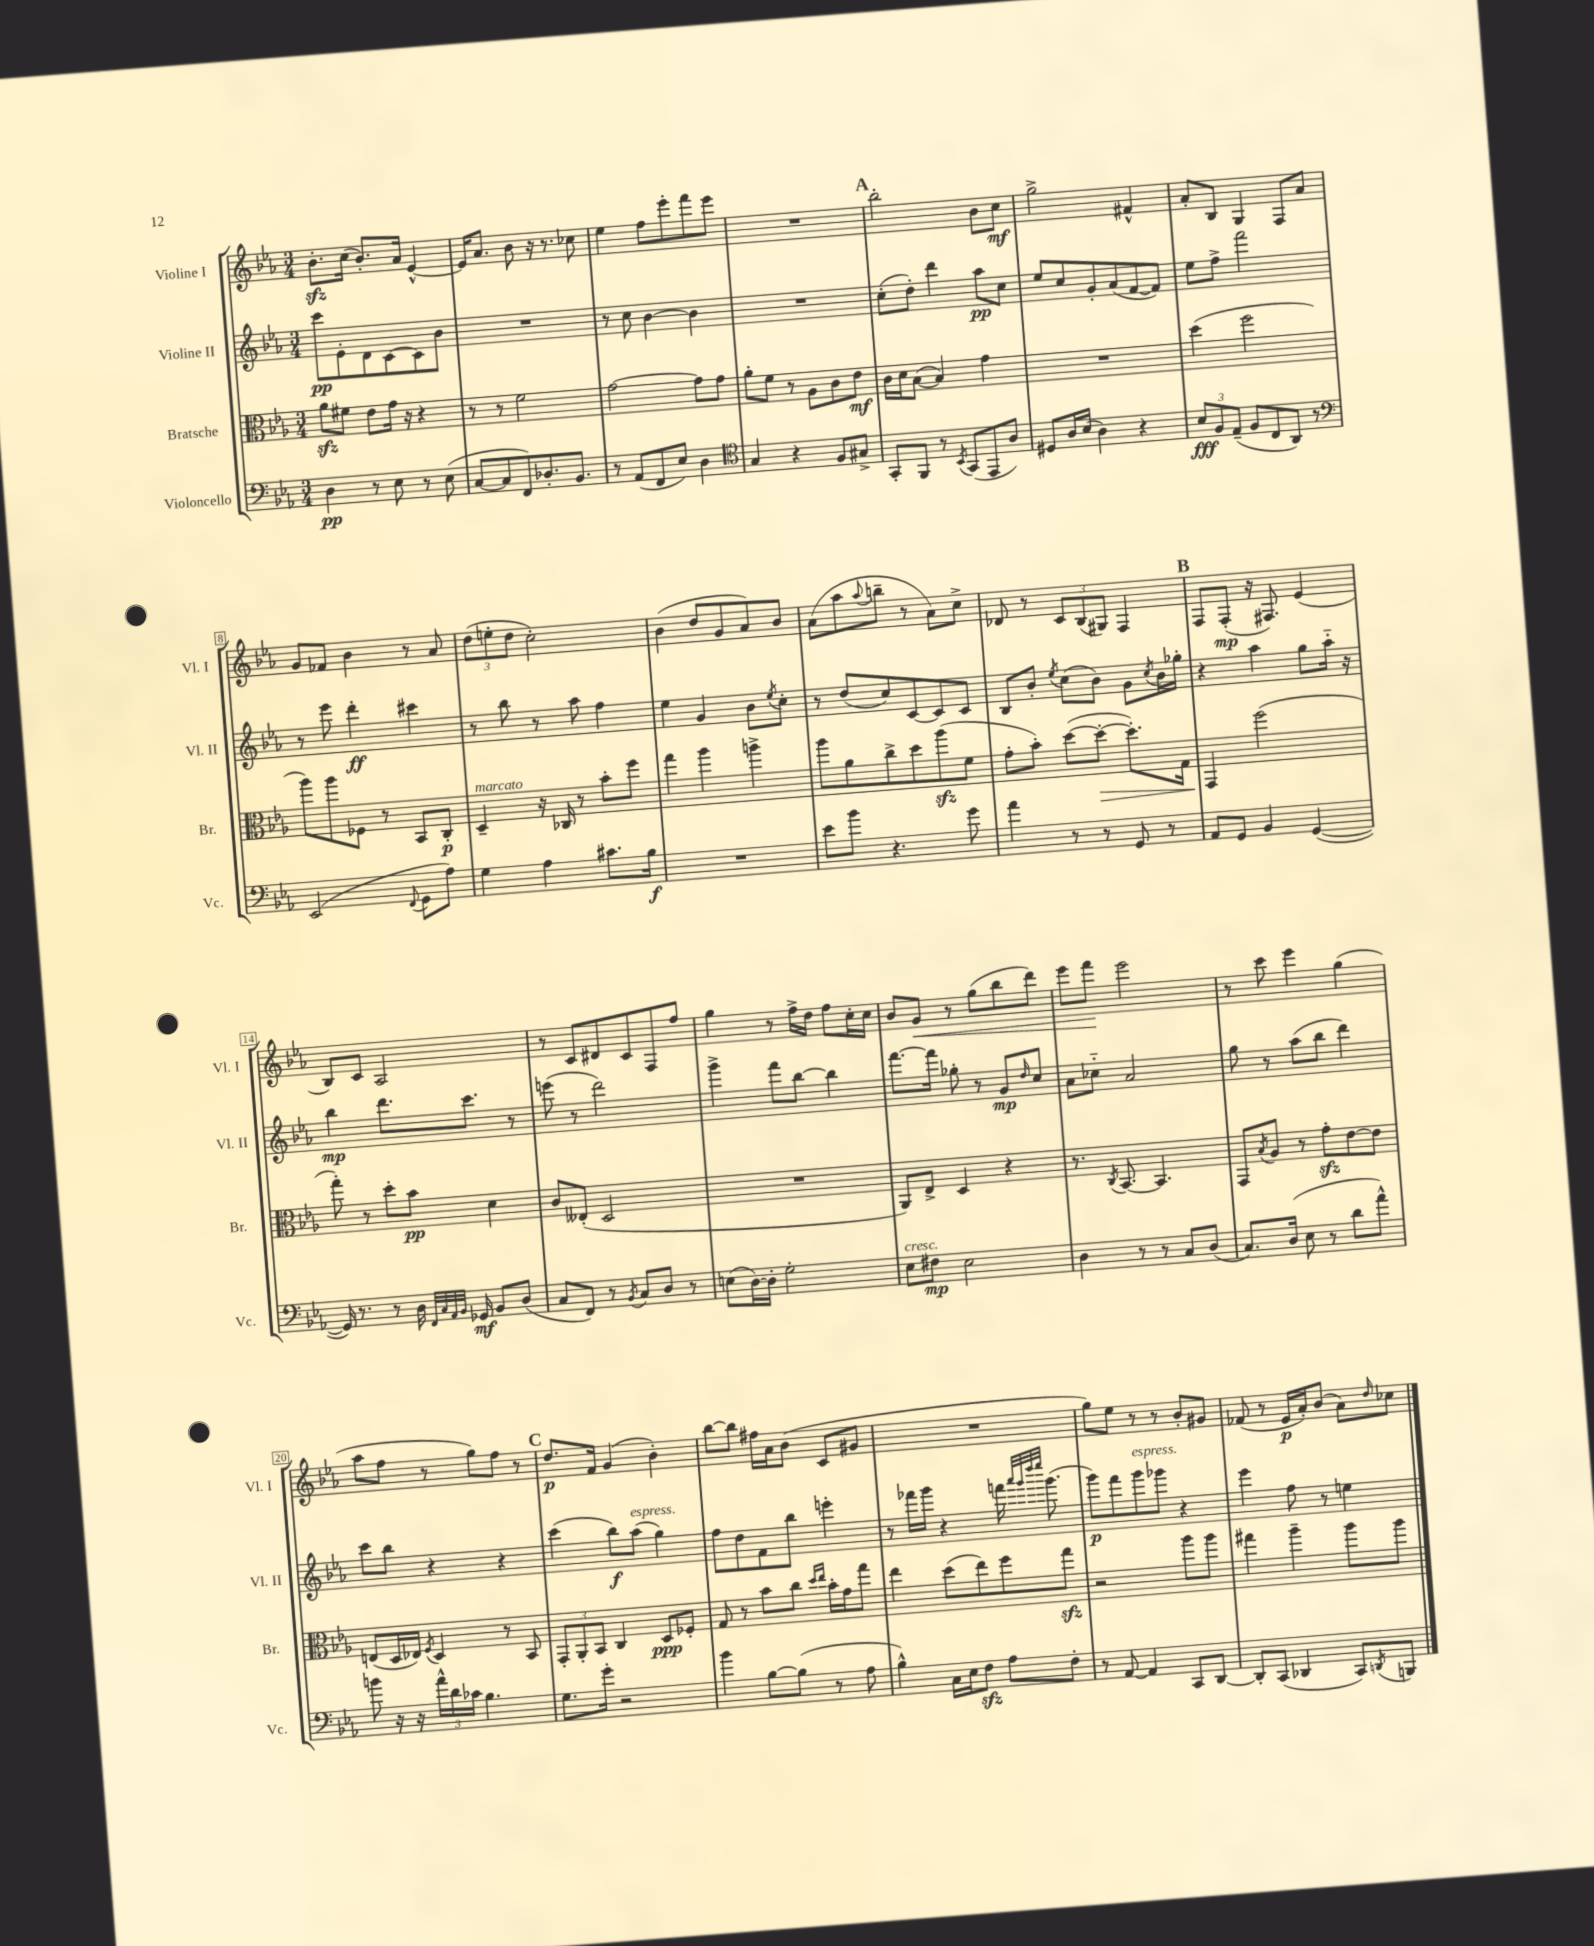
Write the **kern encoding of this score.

**kern	**kern	**kern	**kern
*staff4	*staff3	*staff2	*staff1
*clefF4	*clefC3	*clefG2	*clefG2
*k[b-e-a-]	*k[b-e-a-]	*k[b-e-a-]	*k[b-e-a-]
*M3/4	*M3/4	*M3/4	*M3/4
4D	8a-	8ccc	8.b-'
.	8f#	8e-'	.
.	.	.	(16cc
8r	8e-	8d	8.b-')
8E-	16g	[8c	.
.	16r	.	16a-
8r	4r	8c]	[4e-^^
(8E-	.	8b-	.
=	=	=	=
[8C	8r	2.r	16e-]
.	.	.	8.a-
8C]	8r	.	.
8FF)	2f	.	8b-
8.D-'	.	.	16r
.	.	.	8.r
8.BB-	.	.	.
.	.	.	8cc-
=	=	=	=
8r	[2g	8r	4ee-
(8AA-	.	8cc	.
8FF	.	[4b-	8ff
8E-)	.	.	8eee-'
4D	8g]	4b-]	8fff
.	8g	.	8eee-
=	=	=	=
*clefC4	*	*	*
4G	8a-'	2.r	2.r
.	8f	.	.
4r	8r	.	.
.	8A-	.	.
8F	8c	.	.
8G#^	8e-	.	.
=	=	=	=
8GG'	16c	(8cc'	2bb-'
.	16d	.	.
8FF	([8B-	8dd')	.
8r	4B-])	4ddd	.
8qBB-	.	.	.
(8GG	.	.	.
8EE-	4g	8aa-	8b-
8A-)	.	8cc	8cc
=	=	=	=
8D#	2.r	8ee-	2gg^
16A-	.	8cc	.
(16B-	.	.	.
4A-)	.	8g'	.
.	.	(8a-	.
4r	.	[8f	4f#^^
.	.	8f])	.
=	=	=	=
12B-	(4dd	8ee-	8a-'
12F	.	.	.
.	.	8ff^	8B-
(12E-~	.	.	.
8F	2ff	2fff	4G
8C	.	.	.
8AA-)	.	.	8F
8r	.	.	8a-
=	=	=	=
*clefF4	*	*	*
(2EE-	8aa-)	8r	8g
.	8aa-	8eee-	8f-
.	8F-	4ddd'	4b-
.	8r	.	.
8qqFF	.	.	.
8GG	8BB-	4ccc#	8r
8A-)	8C'	.	8a-
=	=	=	=
4G	4D~	8r	(12dd
.	.	.	12ee'
.	.	8bb-	.
.	.	.	12dd
4A-	16r	8r	2cc')
.	16C-	.	.
.	8r	8aa-	.
8.c#	8b-'	4ff	.
.	8ff	.	.
16B-	.	.	.
=	=	=	=
2.r	4gg	4ee-	(4b-
.	4aa-	4g	8dd
.	.	.	8g
.	4aa^	8b-	8a-)
.	.	8qee-	.
.	.	8cc'	8b-
=	=	=	=
8e-	8aa-	8r	(8a-
8b-	8a-	(8dd	8aa-
.	.	.	8qqaa-
4.r	8cc^	8cc)	8bb~
.	8dd	[8c	8r
.	(8aa-	8c]	8a-)
8g	8f	8c	8cc^
=	=	=	=
4a-	8g'	8B-	8d-
.	8b-')	8b-'	8r
.	.	8qee-	.
8r	([8dd	(8cc	12c
.	.	.	(12B-
8r	8dd'_	8b-)	.
.	.	.	12G#)
8GG	8.dd'])	8g	4F
.	.	8qcc	.
8r	.	16b-	.
.	16G	16gg-'	.
=	=	=	=
8AA-	4GG	4r	8F
8GG	.	.	(8F'
4BB-	(2ff	4aa-	16r
.	.	.	8.F#)
([4GG	.	8gg	(4e-
.	.	16aa-'~	.
.	.	16r	.
=	=	=	=
16GG])	8gg')	4bb-	8B-)
8.r	.	.	.
.	8r	.	8c
8r	8dd'	8.ddd	2A-
16D	8b-	.	.
32qqFF	.	.	.
32qqC	.	.	.
32qqAA-	.	.	.
32qqBB-	.	.	.
16GG-	.	8.ccc	.
8BB-	4d	.	.
(8D	.	8r	.
=	=	=	=
8C	8c	(8eee	8r
8FF)	(8E--'	8r	8c
8r	2D	2ddd)	8d#
8qBB-	.	.	.
8C	.	.	8c
8D	.	.	8F
8r	.	.	8ff
=	=	=	=
(8E	2.r	4ggg^	4gg
[16D)	.	.	.
16D']	.	.	.
2G'	.	8fff	8r
.	.	[8bb-	16ff^
.	.	.	16dd
.	.	4bb-]	8ff
.	.	.	16cc'
.	.	.	16cc
=	=	=	=
8E-	8AA-)	[8.fff	8b-
8F#	8E-^	.	8g
.	.	16fff]	.
2E-	4D	8gg-'	8r
.	.	8r	(8gg
.	4r	8g	8bb-
.	.	16qqdd	.
.	.	8cc	8ddd)
=	=	=	=
4D	8.r	8a-	8eee-
.	.	8cc-'~	8fff
.	8qC	.	.
.	[8.BB-	.	.
8r	.	2a-	2eee-
8r	4.BB-]	.	.
8C	.	.	.
(8D	.	.	.
=	=	=	=
8.C)	8GG	8gg	8r
.	8qB-	.	.
.	8A-	8r	8ccc
(16D	.	.	.
8E-	8r	(8aa-	4eee-
8r	8g'	8bb-	.
8d	[8e-	4ddd)	(4gg
8a-^^)	8e-]	.	.
=	=	=	=
8b	(8E	8ccc	8aa-
16r	16D	8bb-	8ff
16r	16E-)	.	.
.	8qF	.	.
24a-^^	4D	4r	8r
24d	.	.	.
24c-	.	.	.
4.B-	.	.	8gg)
.	8r	4r	8ff
.	8BB-	.	8r
=	=	=	=
8.G	12GG'	(4ccc	8.dd
.	12AA-'	.	.
.	12BB-	.	.
16g'	.	.	16f
2r	4C	8bb-)	(4g
.	.	(8aa-	.
.	8D	4gg)	4b-')
.	8F-'	.	.
=	=	=	=
4b-	8G	8ff	[8bb-
.	8r	8dd	8bb-]
[8B-	8b-	8f	16ff#
.	.	.	16a-
(8B-]	8cc	8bb-	(8b-
.	16qqdd	.	.
.	16qqee-	.	.
8r	16b-'	4eee'	8c
.	16g	.	.
8A-	8gg	.	8g#
=	=	=	=
4B-^^)	4ee-	8r	2.r
.	.	16fff-	.
.	.	16ggg	.
16C	(8dd	4r	.
16E-	.	.	.
8F	8ee-)	.	.
8A-	8ff	16fff	.
.	.	32qqaaa-	.
.	.	32qqggg	.
.	.	32qqdddd	.
.	.	32qqeeee-	.
.	.	(8.ggg	.
8F'	8gg	.	.
=	=	=	=
8r	2r	8ggg)	8gg)
[8AA-	.	8fff	8ee-
4AA-]	.	8ggg	8r
.	.	8ggg-	8r
8CC	8aa-	4r	8b-'
[8DD	8aa-	.	8g#
=	=	=	=
8DD']	4gg#	4eee-	(8f-
(8CC	.	.	8r
4DD-	4aa-~	8ff	16e-
.	.	.	16a-')
.	.	8r	(8b-
8CC)	8aa-	4ee	8a-)
8qDD	.	.	16qqdd
8BBB	8aa-	.	8cc-
==	==	==	==
*-	*-	*-	*-
